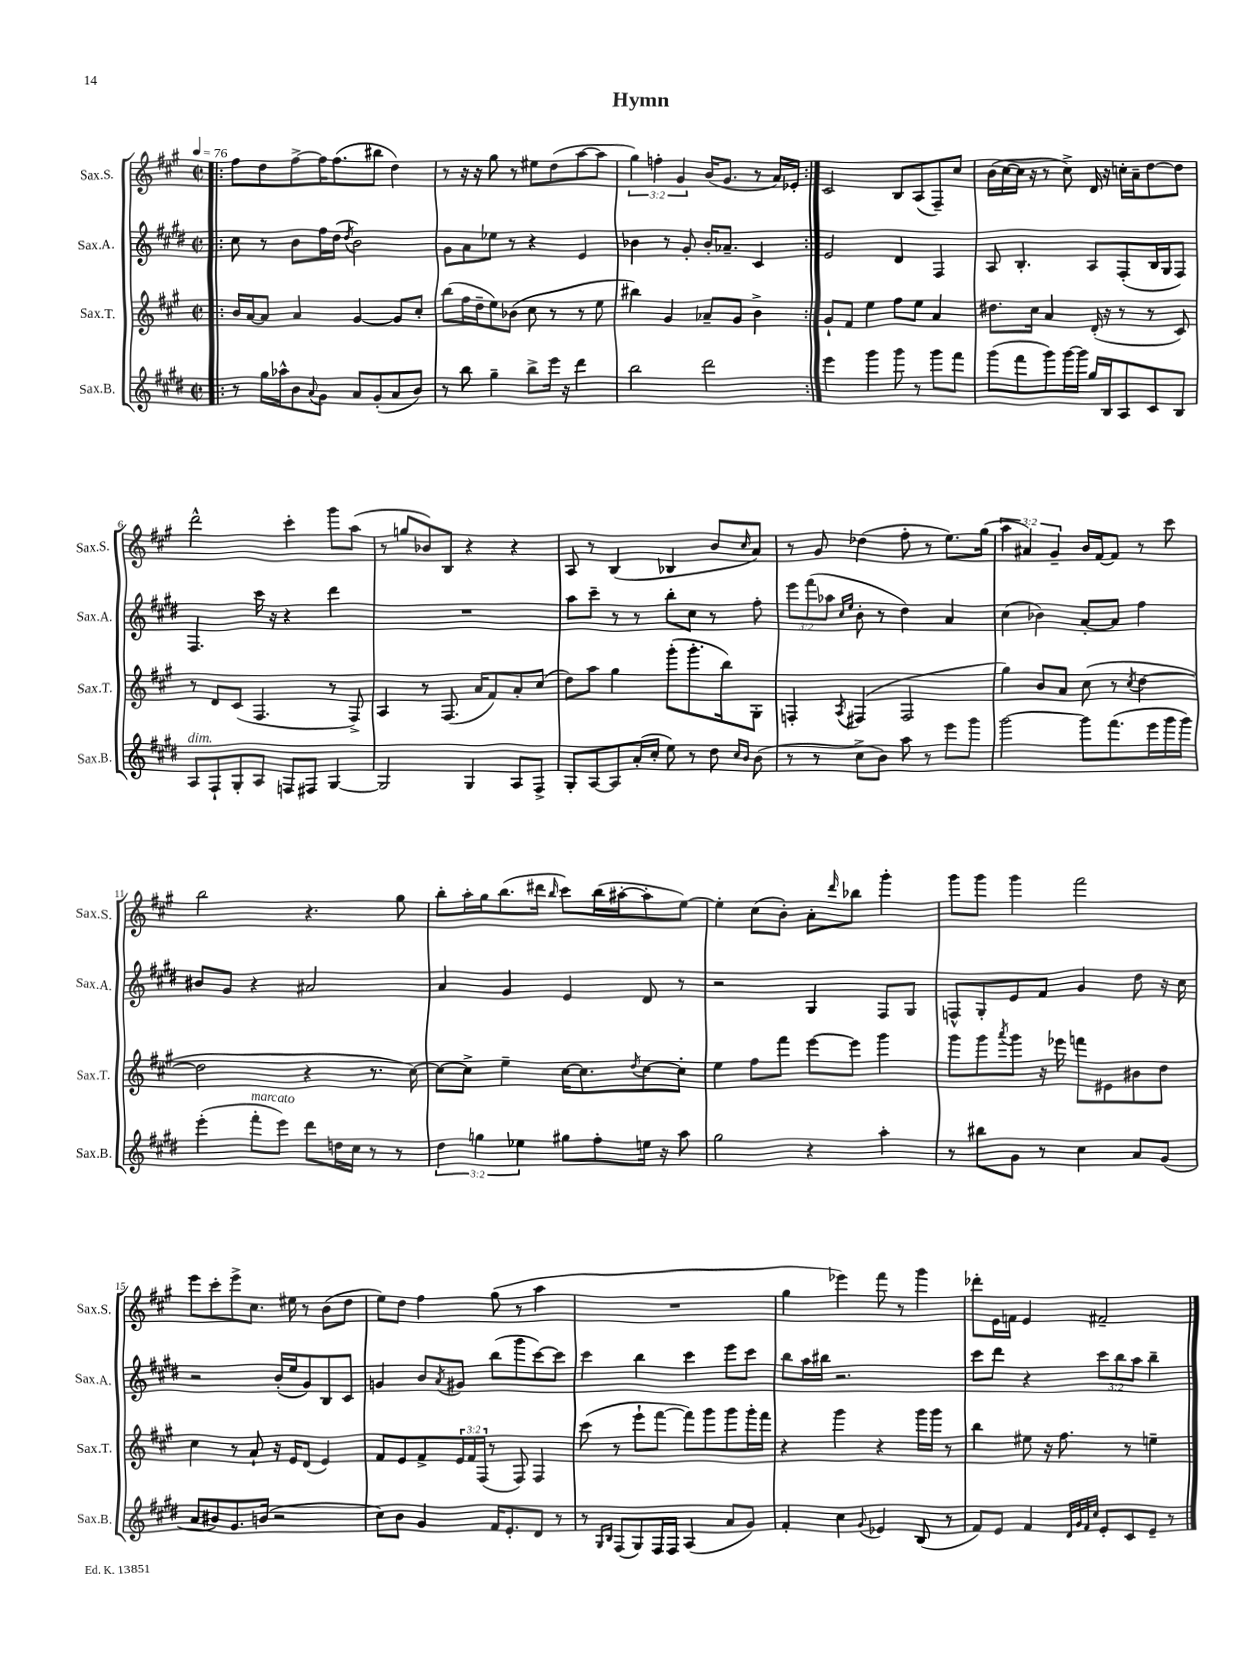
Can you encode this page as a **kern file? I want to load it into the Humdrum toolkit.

**kern	**kern	**kern	**kern
*staff4	*staff3	*staff2	*staff1
*clefG2	*clefG2	*clefG2	*clefG2
*k[f#c#g#d#]	*k[f#c#g#]	*k[f#c#g#d#]	*k[f#c#g#]
*M2/2	*M2/2	*M2/2	*M2/2
*met(c|)	*met(c|)	*met(c|)	*met(c|)
*MM76	*MM76	*MM76	*MM76
=!|:	=!|:	=!|:	=!|:
8r	16b	8cc#	8ff#
.	[16a	.	.
16gg#	8a]	8r	8dd
16aa-^^	.	.	.
8b	4a	8b	[8ff#^
8qqa	.	.	.
8g#	.	16ff#	16ff#]
.	.	(16dd#	(8.ff#
.	.	8qdd#	.
8a	[4g#	2b)	.
(8g#'	.	.	8bb#
8a	8g#]	.	4dd)
8b)	8cc#'	.	.
=	=	=	=
8r	(8bb	8g#	8r
8bb	16ff#	8a	16r
.	16dd~	.	16r
4gg#~	8ee)	8ee-	8gg#
.	(8b-	8r	8r
8bb^	8cc#	4r	8ee#
16eee	8r	.	(8dd
16r	.	.	.
4ddd#	8r	4e	[8aa
.	8ee	.	8aa]
=	=	=	=
2bb	4bb#)	4b-	6gg#)
.	.	.	6ff'
.	4g#	8r	.
.	.	.	6g#
.	.	8g#'	.
2ddd#	8a-~	16b-'	(16b
.	.	8.a-~	8.g#
.	8g#	.	.
.	4b^	4c#	8r
.	.	.	16a)
.	.	.	16e-'
=:|!	=:|!	=:|!	=:|!
4eee	8g#`	2e	2c#
.	8f#	.	.
4ggg#	4ee	.	.
8ggg#	8ff#	4d#	8B
8r	8ee	.	(8A
8ggg#	4a	4F#	8F#~)
8fff#	.	.	8cc#
=	=	=	=
(8ggg#	8.dd#	8A	(16b
.	.	.	[16cc#
8fff#	.	4.B'	16cc#]
.	16cc#	.	16r
8ggg#)	4a	.	8r
[16ggg#	.	.	8cc#^)
16ggg#]	.	.	.
16gg#	(16d'	8A	16d
16B	16r	.	16r
8A	8r	(8F#'	16cc'
.	.	.	16a~
8c#	8r	16B	[8dd
.	.	16G#	.
8B	8c#)	8F#)	8dd]
=	=	=	=
8A	8r	4.F#	2ddd^^
8F#`	8d	.	.
8G#'	(8c#	.	.
8A	4.F#	16ccc#	.
.	.	16r	.
8F	.	4r	4ccc#'
8F#	.	.	.
[4G#	8r	4ddd#	8ggg#
.	8F#^)	.	(8aa
=	=	=	=
2G#]	4A	1r	8r
.	.	.	8gg
.	8r	.	8b-)
.	(8.F#	.	8B
4G#	.	.	4r
.	16a	.	.
.	8f#)	.	.
8A	8a'	.	4r
8F#^	(8cc#	.	.
=	=	=	=
8G#'	8dd)	8aa	8A
[8A	8aa	8ccc#~	8r
8A]	4gg#	8r	(4B
(16a'	.	8r	.
16cc#'	.	.	.
8ee)	(8ggg#'	8bb'	4B-
8r	8.ggg#'	8cc#	.
8dd#	.	8r	8b
.	16bb)	.	.
16qqcc#	.	.	.
16qqb	.	.	16qqcc#
(8b	8G#'	8ff#'	8a)
=	=	=	=
8r	4F'	12eee	8r
.	.	(12fff#	.
8r	.	.	8g#
.	.	12aa-	.
.	.	16qqcc#	.
.	8qA	16qqee	.
8cc#^	(4F#	8b'	(4dd-
8b)	.	8r	.
8aa	2F#	4dd#)	8ff#'
8r	.	.	8r
8eee	.	4a	8.ee)
8ggg#	.	.	.
.	.	.	(16gg#
=	=	=	=
[2ggg#	4gg#)	(4cc#	6aa
.	.	.	6a#)
.	8b	4b-)	.
.	.	.	6g#~
.	8a	.	.
8ggg#]	(8cc#	[8a'	16b
.	.	.	[16f#
(8.fff#	8r	8a]	8f#]
.	8qcc#	.	.
.	[4dd	4ff#	8r
16eee	.	.	.
16ggg#	.	.	8ccc#
16ggg#)	.	.	.
=	=	=	=
(4eee'	2dd]	8b#	2bb
.	.	8g#	.
8fff#'	.	4r	.
8eee)	.	.	.
8ddd#	4r	2a#	4.r
16dd	.	.	.
16cc#	.	.	.
8r	8.r	.	.
8r	.	.	8gg#
.	[16cc#)	.	.
=	=	=	=
6dd#	8cc#_	4a	8bb'
.	8cc#^]	.	16aa'
6gg	.	.	.
.	.	.	16gg#
.	4ee~	4g#	(8.bb
6ee-	.	.	.
.	.	.	16ddd#
.	.	.	16qqbb
8gg#	[16cc#	4e	8ccc#)
.	8.cc#]	.	.
8ff#'	.	.	(16bb
.	.	.	[16aa#'
.	8qdd	.	.
16ee	[8cc#	8d#	8aa#']
16r	.	.	.
8aa	8cc#']	8r	[8ee)
=	=	=	=
2gg#	4ee	2r	4ee']
.	8ff#	.	(8cc#
.	8fff#	.	8b')
4r	[8eee	4G#	8a'
.	.	.	16qqddd
.	8eee]	.	8bb-
4aa'	4ggg#	8F#	4ggg#'
.	.	8G#	.
=	=	=	=
8r	8ggg#	8F^^	8ggg#
8bb#	8ggg#	8G#'	8ggg#
.	8qaaa	.	.
8g#	8ggg#	8e	4ggg#
8r	16r	8f#	.
.	16eee-	.	.
4cc#	8fff	4g#	2fff#
.	8e#	.	.
8a	8b#	8dd#	.
(8g#	8dd	16r	.
.	.	16cc#	.
=	=	=	=
8a	4cc#	2r	8eee
8b#)	.	.	8ccc#'
8.g#	8r	.	8eee^
.	8a`	.	8.cc#
(16b	.	.	.
2r	16r	(16b'	.
.	16e	16ee	16ee#
.	(8d	8g#)	8r
.	4e)	8B	(8b
.	.	8c#	8dd
=	=	=	=
8cc#)	8f#	4g	8ee)
8b	8e	.	8dd
4g#	8f#^	8b	4ff#
.	.	8qa	.
.	24e	8g#	.
.	24f#	.	.
.	(24F#	.	.
16f#	8r	(8bb	(8gg#
8.e'	.	.	.
.	8F#)	8ggg#	8r
8d#	4F#	[8ccc#)	4aa
8r	.	8ccc#]	.
=	=	=	=
8r	(8ccc#	4ccc#	1r
16qqG#	.	.	.
16qqB	.	.	.
(8F#	8r	.	.
8G#)	8eee`	4bb	.
16F#	[8fff#	.	.
16F#	.	.	.
(4A	8fff#])	4ccc#	.
.	8ggg#	.	.
8a	8ggg#	8eee	.
8g#)	16ggg#'	8ccc#	.
.	16fff#	.	.
=	=	=	=
4f#'	4r	8bb	4gg#
.	.	16aa	.
.	.	16bb#	.
4cc#	4ggg#	2.r	4eee-)
8qqg#	.	.	.
4e-	4r	.	8fff#
.	.	.	8r
(8B	16ggg#	.	4ggg#
.	16ggg#	.	.
8r	8r	.	.
=	=	=	=
8f#)	4bb	8ccc#	8ddd-'
8e	.	8ddd#	16e
.	.	.	16f
4f#	8ee#	4r	4e
.	16r	.	.
.	8.ff#	.	.
32qqd#	.	.	.
32qqg#	.	.	.
32qqf#	.	.	.
32qqcc#	.	.	.
8e'	.	12ccc#	2f#~
.	.	12bb	.
8c#	8r	.	.
.	.	12aa	.
8e~	4ee~	4bb~	.
8r	.	.	.
==	==	==	==
*-	*-	*-	*-
